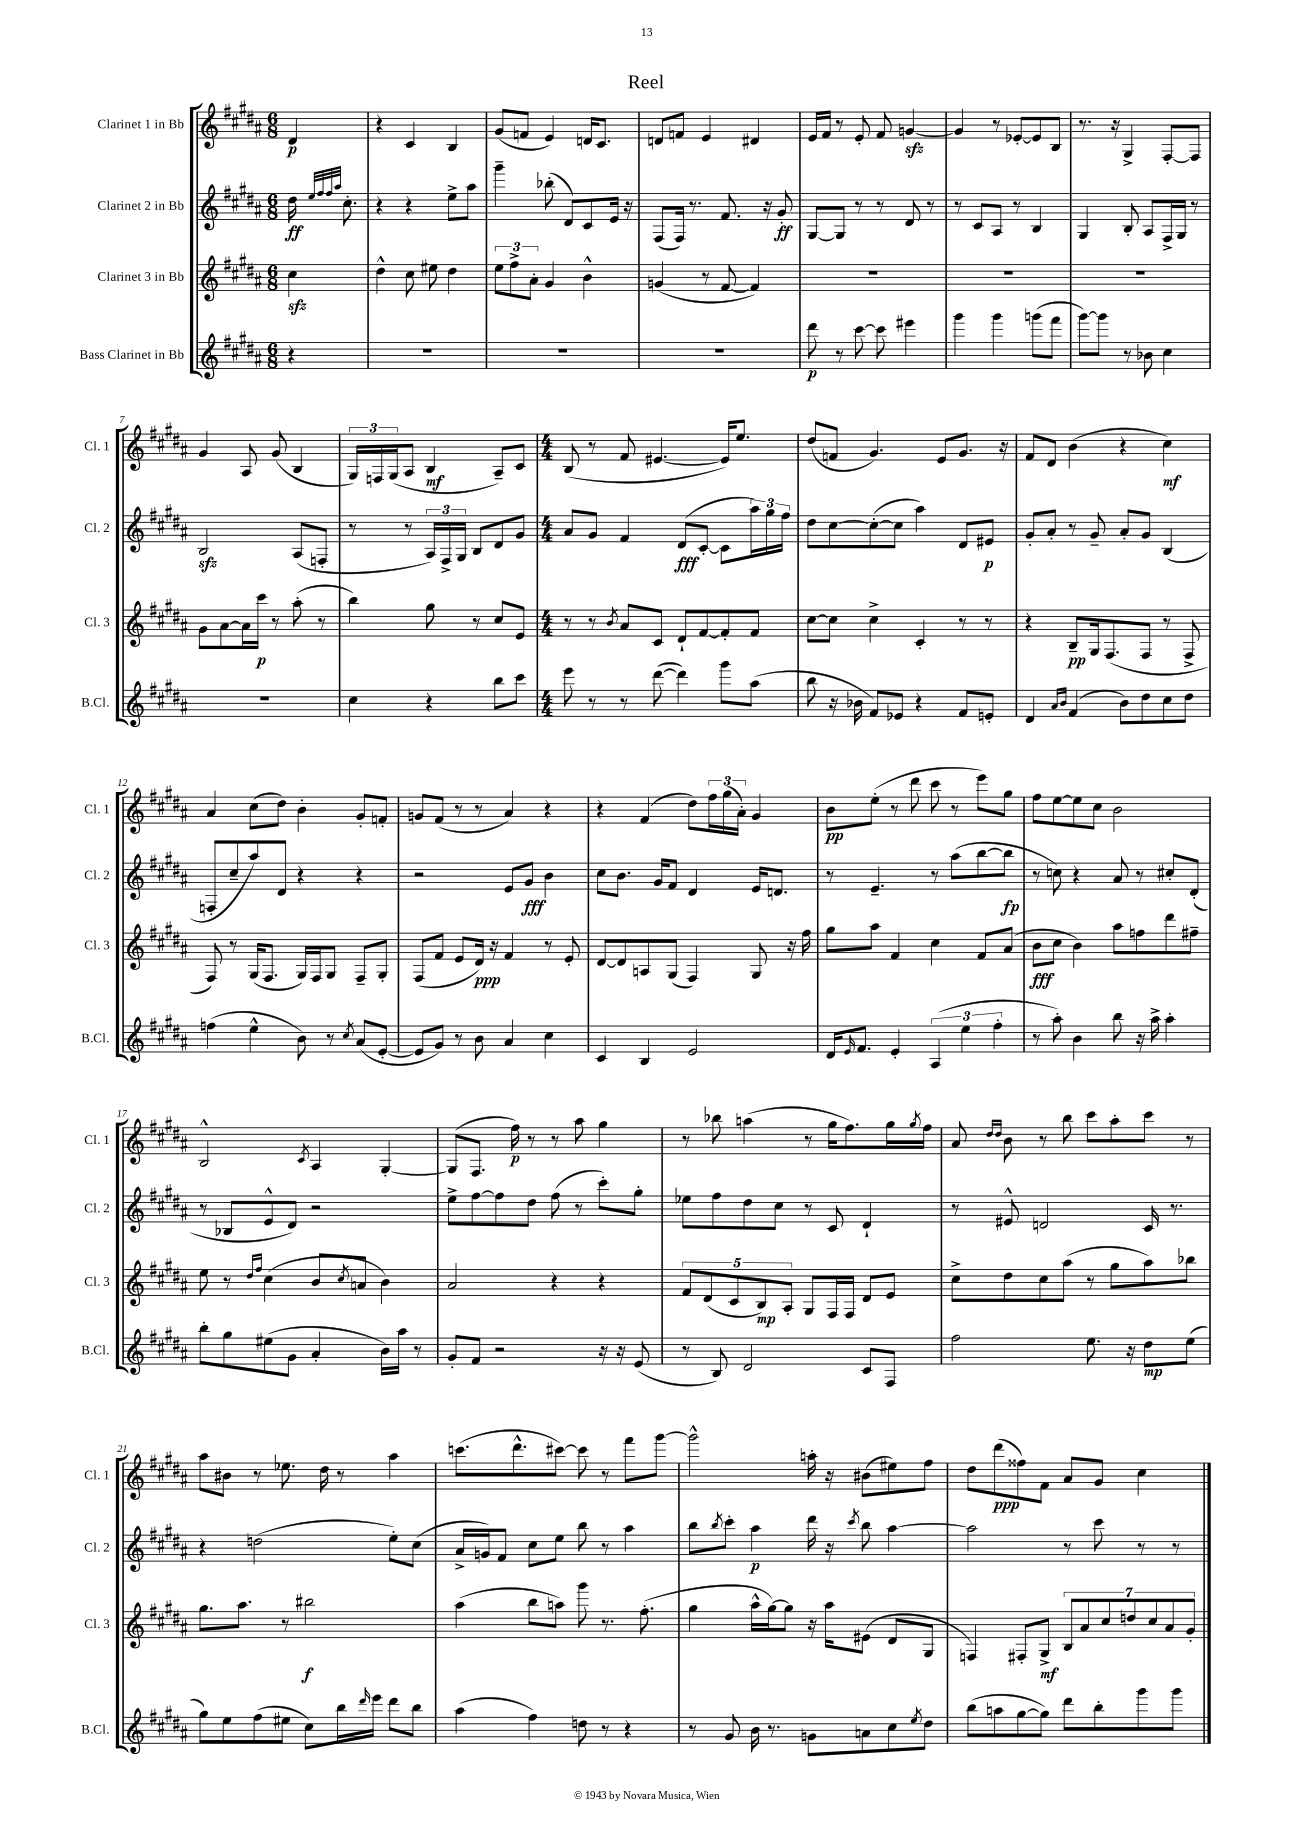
\header { title = "Reel" }
<<
\new StaffGroup <<
\new Staff = "s0" \with { instrumentName = "Clarinet 1 in Bb" shortInstrumentName = "Cl. 1" } {
    \clef treble \key b \major \numericTimeSignature \time 6/8 \partial 4
    dis'4\p |
    r4 cis'4 b4 |
    gis'8( f'8 e'4) d'16 cis'8. |
    d'8 f'8 e'4 dis'4 |
    e'16 fis'16 r8 e'8-. fis'8 g'4~\sfz |
    g'4 r8 ees'8~-. ees'8 b8 |
    r8. r16 gis4-> fis8~-. fis8 |
    gis'4 ais8 gis'8( b4 |
    \tuplet 3/2 { gis16) f16 gis16( } ais8 b4\mf ais8--) cis'8 |
    \numericTimeSignature \time 4/4 b8( r8 fis'8 eis'4.~ eis'16) e''8. |
    dis''8( f'8 gis'4.) e'8 gis'8. r16 |
    fis'8 dis'8 b'4( r4 cis''4\mf) |
    ais'4 cis''8( dis''8) b'4-. gis'8-. f'8-. |
    g'8 fis'8( r8 r8 ais'4) r4 |
    r4 fis'4( dis''8) \tuplet 3/2 { fis''16 gis''16( ais'16-.) } gis'4 |
    b'8\pp e''8-.( r8 dis'''8 cis'''8 r8 e'''8) gis''8 |
    fis''8 e''8~ e''8 cis''8 b'2 |
    b2-^ \acciaccatura { cis'8 } ais4 gis4~-. |
    gis8( fis8. fis''16\p) r8 r8 ais''8 gis''4 |
    r8 bes''8 a''4( r8 gis''16 fis''8.) gis''16 \acciaccatura { gis''8 } fis''16 |
    ais'8 \grace { dis''16 dis''16 } b'8 r8 b''8 cis'''8 ais''8-. cis'''8 r8 |
    ais''8 bis'8 r8 ees''8. dis''16 r8 ais''4 |
    c'''8.( dis'''8.-^ cis'''8~) cis'''8 r8 fis'''8 gis'''8~ |
    gis'''2-^ a''16-. r16 bis'8( eis''8) fis''8 |
    dis''8 dis'''8\ppp( fisis''8) fis'8 ais'8 gis'8 cis''4 \bar "|." |
}
\new Staff = "s1" \with { instrumentName = "Clarinet 2 in Bb" shortInstrumentName = "Cl. 2" } {
    \clef treble \key b \major \numericTimeSignature \time 6/8 \partial 4
    dis''16\ff \grace { e''32 fis''32 fis''32 ais''32 } cis''8.-. |
    r4 r4 e''8-> ais''8 |
    gis'''4-- bes''8-.( dis'8) cis'8 e'16 r16 |
    fis8( fis16) r8. fis'8. r16 gis'8-.\ff |
    gis8~ gis8 r8 r8 dis'8 r8 |
    r8 cis'8 ais8 r8 b4 |
    gis4 b8-. ais8 fis16-> gis16 r8 |
    b2\sfz ais8( f8-. |
    r8 r8 \tuplet 3/2 { ais16) fis16-> gis16 } b8 dis'8 gis'8 |
    \numericTimeSignature \time 4/4 ais'8 gis'8 fis'4 dis'8\fff( cis'8~-. cis'8 \tuplet 3/2 { ais''16) gis''16 fis''16 } |
    dis''8 cis''8~ cis''8~-.( cis''8 ais''4) dis'8 eis'8\p |
    gis'8-. ais'8-. r8 gis'8-- ais'8-. gis'8 b4( |
    f8-. cis''8-- ais''8) dis'8 r4 r4 |
    r2 e'8 gis'8\fff b'4 |
    cis''8 b'8. gis'16 fis'8 dis'4 e'16 d'8. |
    r8 e'4.-- r8 ais''8( b''8~ b''8\fp |
    r8 c''8) r4 ais'8 r8 cis''8-. dis'8-.( |
    r8 bes8 e'8-^ dis'8) r2 |
    e''8-> fis''8~ fis''8 dis''8 fis''8( r8 cis'''8-.) gis''8-. |
    ees''8 fis''8 dis''8 cis''8 r8 cis'8 dis'4-! |
    r8 eis'8-^ d'2 cis'16 r8. |
    r4 d''2( e''8-.) cis''8( |
    ais'16-> g'16) fis'8 cis''8 e''8 b''8 r8 ais''4 |
    b''8 \acciaccatura { b''8 } cis'''8-. ais''4\p dis'''16 r16 \acciaccatura { cis'''8 } b''8 ais''4~ |
    ais''2 r8 cis'''8 r8 r8 \bar "|." |
}
\new Staff = "s2" \with { instrumentName = "Clarinet 3 in Bb" shortInstrumentName = "Cl. 3" } {
    \clef treble \key b \major \numericTimeSignature \time 6/8 \partial 4
    cis''4\sfz |
    dis''4-^ cis''8 eis''8 dis''4 |
    \tuplet 3/2 { e''8 fis''8-> ais'8-. } gis'4 b'4-^ |
    g'4( r8 fis'8~ fis'4) |
    R2. |
    R2. |
    R2. |
    gis'8 ais'8~ ais'16 cis'''16\p r8 ais''8-.( r8 |
    b''4) gis''8 r8 cis''8 e'8 |
    \numericTimeSignature \time 4/4 r8 r8 \acciaccatura { b'8 } ais'8 cis'8 dis'8-! fis'8~ fis'8-. fis'8 |
    cis''8~ cis''8 cis''4-> cis'4-. r8 r8 |
    r4 b8--\pp gis16 fis8.( fis8 r8 fis8-> |
    fis8) r8 gis16( fis8. gis16) fis16 gis8 fis8-- gis8-. |
    fis8( fis'8 e'8 dis'16\ppp) r16 fis'4 r8 e'8-. |
    dis'8~ dis'8 a8 gis8( fis4) gis8 r16 fis''16 |
    gis''8 ais''8 fis'4 cis''4 fis'8 ais'8( |
    b'8\fff cis''8 b'4) ais''8 f''8 dis'''8 fis''8-- |
    e''8 r8 \grace { dis''16 fis''16 } cis''4( b'8 \acciaccatura { cis''8 } a'8 b'4) |
    ais'2 r4 r4 |
    \tuplet 5/4 { fis'8 dis'8( cis'8 b8\mp) ais8-. } gis8 fis16 fis16 dis'8 e'8 |
    cis''8-> dis''8 cis''8 ais''8( r8 gis''8 ais''8) bes''8 |
    gis''8. ais''8. r8 bis''2\f |
    ais''4( b''8 a''8) gis'''8 r8. fis''8.-.( |
    gis''4 ais''16-^ gis''16~) gis''8 r16 ais''16 eis'8( dis'8 gis8 |
    f4) fis8-. gis8->\mf \tuplet 7/4 { b8 ais'8 cis''8 d''8 cis''8 ais'8 gis'8-. } \bar "|." |
}
\new Staff = "s3" \with { instrumentName = "Bass Clarinet in Bb" shortInstrumentName = "B.Cl." } {
    \clef treble \key b \major \numericTimeSignature \time 6/8 \partial 4
    r4 |
    R2. |
    R2. |
    R2. |
    dis'''8\p r8 cis'''8~ cis'''8 eis'''4 |
    gis'''4 gis'''4 g'''8( fis'''8 |
    gis'''8~) gis'''8 r8 bes'8 cis''4 |
    R2. |
    cis''4 r4 b''8 cis'''8 |
    \numericTimeSignature \time 4/4 e'''8 r8 r8 dis'''8~( dis'''4) gis'''8 ais''8( |
    b''8 r16 bes'16 fis'8) ees'8 r4 fis'8 e'8-. |
    dis'4 \grace { ais'16 b'16 } fis'4( b'8) dis''8 cis''8 dis''8 |
    f''4( e''4-^ b'8) r8 \acciaccatura { cis''8 } ais'8( e'8~-. |
    e'8 gis'8) r8 b'8 ais'4 cis''4 |
    cis'4 b4 e'2 |
    dis'16 \grace { e'16 } fis'8. e'4-. \tuplet 3/2 { ais4( e''4 fis''4-. } |
    r8 ais''8-.) b'4 b''8 r16 ais''16-> ais''4-. |
    b''8-. gis''8 eis''8( gis'8 ais'4-. b'16) ais''16 r8 |
    gis'8-. fis'8 r2 r16 r16 e'8( |
    r8 b8) dis'2 cis'8 fis8 |
    fis''2 e''8. r16 dis''8\mp e''8( |
    gis''8) e''8 fis''8( eis''8 cis''8) b''16 \grace { dis'''16 } e'''16 dis'''8 b''8 |
    ais''4( fis''4) d''8 r8 r4 |
    r8 gis'8 b'16 r8. g'8 a'8 cis''8 \acciaccatura { e''8 } dis''8 |
    b''8( a''8 gis''8~ gis''8) dis'''8 b''8-. gis'''8 gis'''8 \bar "|." |
}
>>
>>
